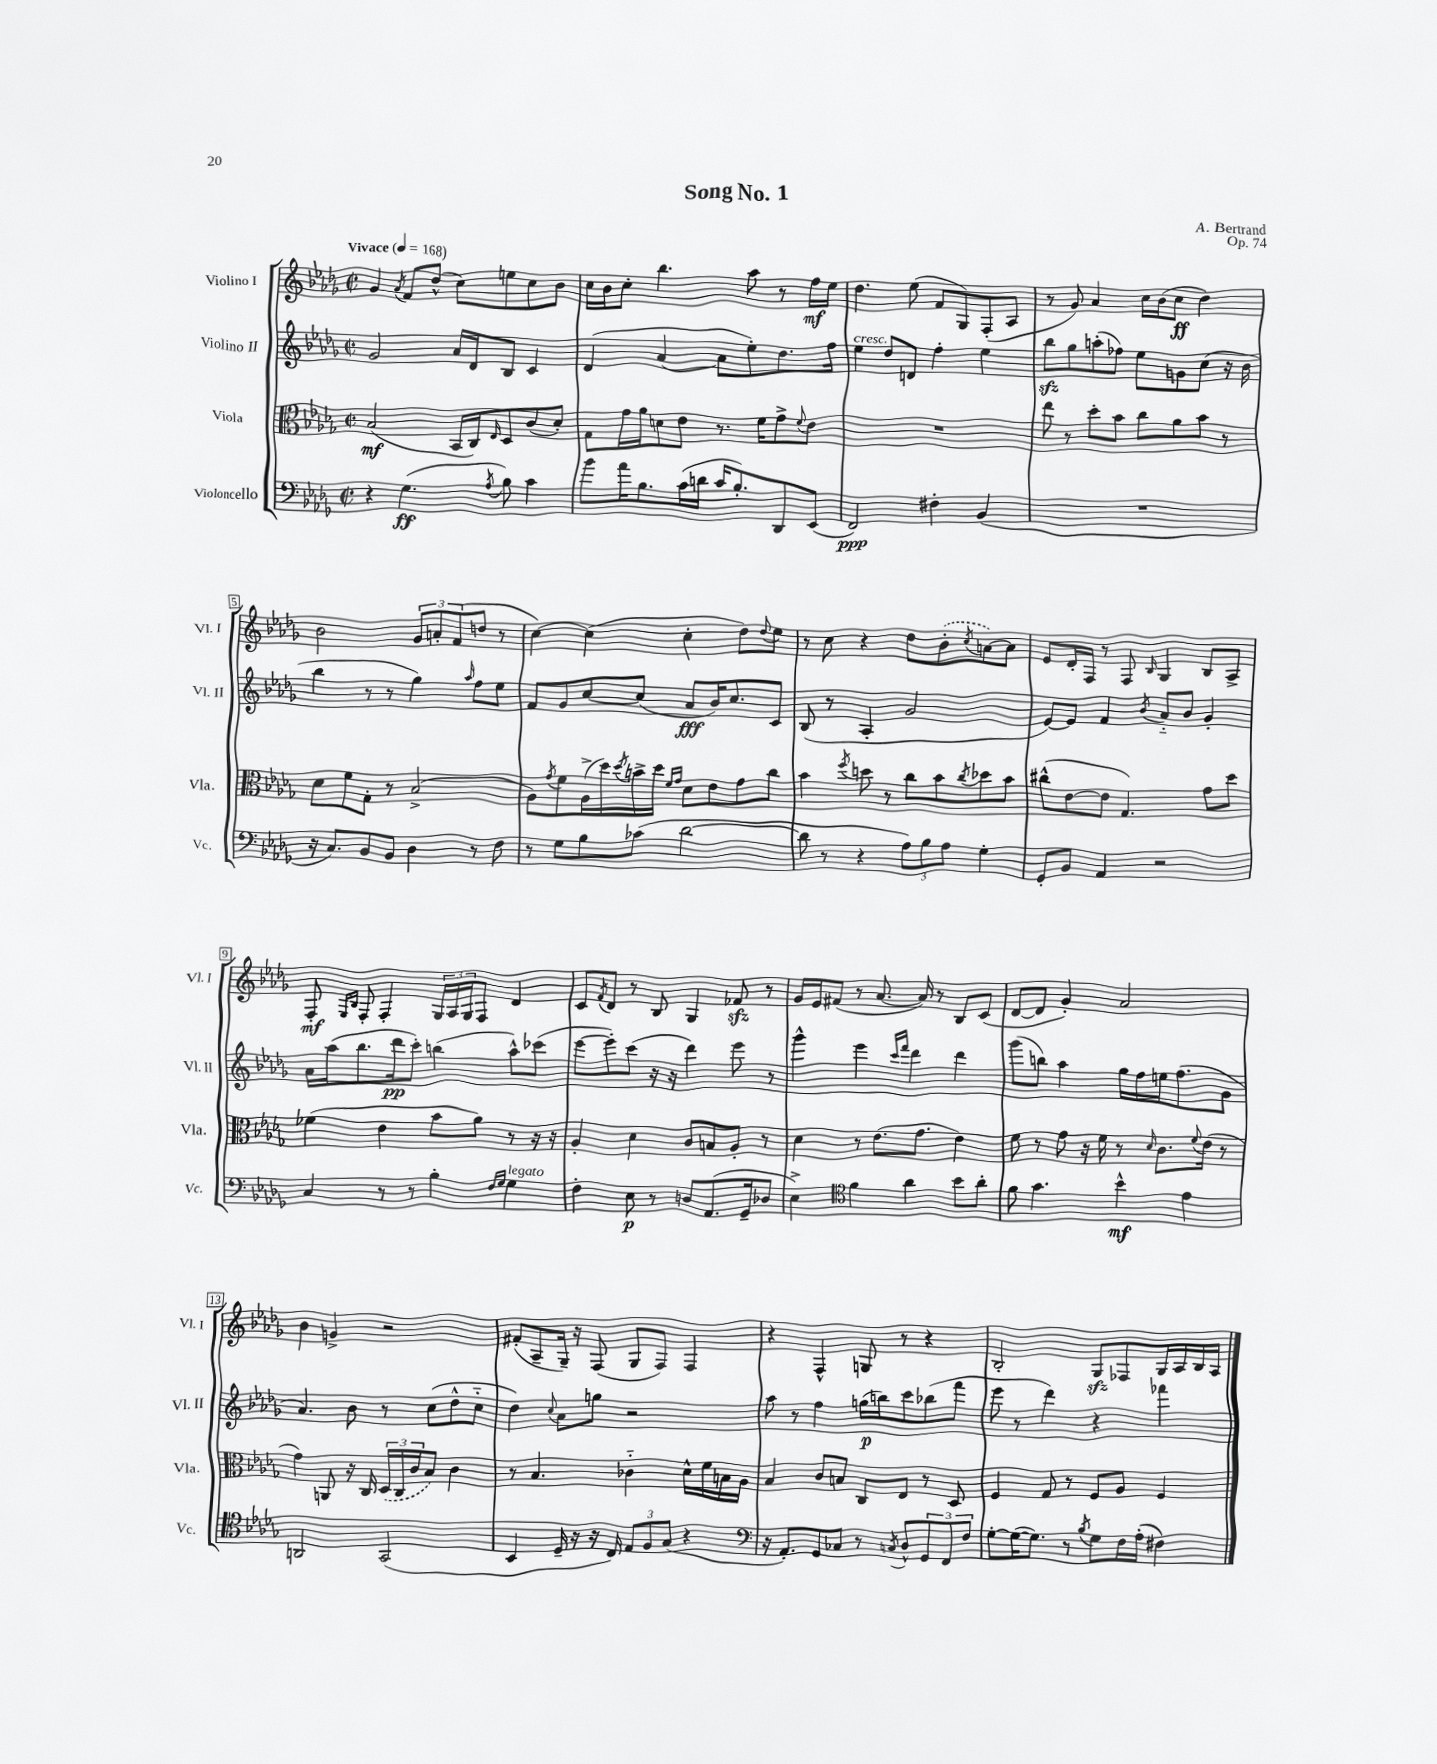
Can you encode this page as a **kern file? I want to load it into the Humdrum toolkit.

**kern	**kern	**kern	**kern
*staff4	*staff3	*staff2	*staff1
*clefF4	*clefC3	*clefG2	*clefG2
*k[b-e-a-d-g-]	*k[b-e-a-d-g-]	*k[b-e-a-d-g-]	*k[b-e-a-d-g-]
*M2/2	*M2/2	*M2/2	*M2/2
*met(c|)	*met(c|)	*met(c|)	*met(c|)
*MM168	*MM168	*MM168	*MM168
4r	(2B-	2g-	4g-
.	.	.	8qa-
(4.G-	.	.	8f
.	.	.	(8dd-^^
.	16BB-	16a-	8cc)
.	16C)	16d-	.
8qA-	16qqE-	.	.
8B-)	8D-	8B-	8ee
4c	(8c	4c	8cc
.	8d-')	.	8b-
=	=	=	=
8b-	8G-	(4d-	16cc
.	.	.	16b-
16a-	16g-	.	8cc'
8.B-	16a-	.	.
.	8d	[4a-	4.bb-
(16c	8e-	.	.
16d	.	.	.
16c	8.r	8a-]	.
8.B-')	.	.	.
.	.	8ee-')	8aa-
.	16f	.	.
8DD-	8g-^	8.dd-	8r
.	8qqf	.	.
(8EE-	8e-	.	16ff
.	.	16ff	16ee-
=	=	=	=
2FF)	1r	4ee-	4.dd-
.	.	8dd-	.
.	.	8d	(8ee-
4F#'	.	4ff'	8f
.	.	.	8G-)
(4BB-	.	4ee-	(8F'
.	.	.	8A-
=	=	=	=
1r	8ee-	8bb-	8r
.	8r	8gg-	8g-)
.	8dd-'	(8aa'	4a-
.	8b-	8ff-)	.
.	8cc	8ee-	16cc
.	.	.	(16b-
.	8a-	8g	8cc
.	8b-	(8cc	4dd-)
.	8r	16r	.
.	.	16b-	.
=	=	=	=
16r	8d-	4bb-	2b-
8.C)	.	.	.
.	8f	.	.
8BB-	8G-'	8r	.
8BB-	8r	8r	.
4D-	(2B-^	4gg-)	12g-
.	.	.	12a'
.	.	.	(12f
.	.	16qqaa-	.
8r	.	8ff	8dd
8F	.	8ee-	8r
=	=	=	=
8r	8A-)	8f	[4cc)
.	8qg-	.	.
8G-	8f	8g-	.
8B-	(16A-^	[8cc	(4cc]
.	16dd-)	.	.
.	8qdd-	.	.
(8c-	16b^	(8cc]	.
.	16dd-	.	.
.	16qqf	.	.
.	16qqg-	.	.
[2d-	8d-	8a-	4cc'
.	8e-	16b-)	.
.	.	8.cc	.
.	8g-	.	8dd-)
.	.	.	8qqdd-
.	8cc	8c	8ee-
=	=	=	=
8d-]	4b-	(8B-	8r
8r	.	8r	8cc
.	8qff	.	.
4r	8dd	4A-'	4r
.	8r	.	.
12A-)	8cc	2g-	8dd-
12B-	.	.	.
.	8b-	.	(8b-'
12A-	.	.	.
.	8qcc	.	8qcc
4G-'	8dd-	.	[8a)
.	8b-	.	8a]
=	=	=	=
8GG-'	(8cc#^^	[8e-)	8e-
8BB-	[8e-	8e-]	16d-'
.	.	.	16F
4AA-	8e-]	4f	8r
.	4.G-)	.	8F
.	.	8qb-	16qqB-
2r	.	8a-'~	4G-
.	.	8b-	.
.	8g-	4g-'	8B-
.	8dd-	.	8A-^
=	=	=	=
4C	(4f-	16a-	8F'
.	.	(16aa-	.
.	.	.	16qqE-
.	.	.	16qqB-
.	.	8.bb-	8F'
8r	4e-	.	4F'
.	.	16ddd-	.
8r	.	8ccc')	.
4B-'	8b-	(4bb	24G-
.	.	.	24A-
.	.	.	24G-
.	8a-)	.	8F
16qqF	.	.	.
16qqG-	.	.	.
4G-	8r	8aa-^^)	4d-
.	16r	(8ccc-	.
.	16r	.	.
=	=	=	=
4F'	4A-'	[8eee-	8c
.	.	.	8qf
.	.	8eee-'])	8d-
8E-	4d-	(8ccc	8r
8r	.	16r	8B-
.	.	16r	.
8D	8c	4ddd-)	4G-
(8.AA-	8B	.	.
.	8A-'	8eee-	8f-
16GG-~	.	.	.
8D-	8r	8r	8r
=	=	=	=
4E-^)	4d-	4ggg-^^	16g-
.	.	.	16e-
.	.	.	(8f#
*clefC4	*	*	*
4f	8r	4eee-	8r
.	(8.e-	.	[8.a-
.	.	16qqccc	.
.	.	16qqfff	.
4a-	.	4ddd-	.
.	8.g-	.	16a-])
.	.	.	8r
8b-	4e-)	4ddd-	8B-
8a-'	.	.	(8c
=	=	=	=
8f	8f	(8ggg-	[8d-
4.g-	8r	8bb)	8d-]
.	8g-	4aa-	4g-')
.	16r	.	.
.	16f	.	.
4b-^^	8r	16gg-	2a-
.	.	16ff	.
.	16qqd-	.	.
.	8.c	16ee	.
.	.	(8.ff	.
4e-	.	.	.
.	8qqf	.	.
.	(16e-	.	.
.	8r	8g-	.
=	=	=	=
2AA	4g-)	4.a-)	4b-
.	8AA	.	4g^
.	16r	8b-	.
.	16C	.	.
(2GG-	(24D-	8r	2r
.	24C	.	.
.	24c	.	.
.	8B-)	(8cc	.
.	4c	8dd-^^	.
.	.	8cc'~	.
=	=	=	=
4BB-	8r	4dd-)	(8f#'
.	4.B-	.	8A-~
.	.	8qqcc	.
16D-~	.	8a-	16G-~)
16r	.	.	16r
16r	.	8gg	(8F
16C)	.	.	.
12E-	4c-'~	2r	8G-
12F	.	.	.
.	.	.	8F)
(12G-	.	.	.
4r	16d-^^	.	4F
.	16f	.	.
.	16B	.	.
.	16A-	.	.
=	=	=	=
*clefF4	*	*	*
16r	4B-	8aa-	4r
8.AA-')	.	.	.
.	.	8r	.
8GG-	8c	4ff	4F^^
8C-	8B	.	.
8r	8C	(16gg	8G
.	.	16bb)	.
8qC	.	.	.
8D-^^	8E-	8ccc	8r
12GG-	8r	(8bb-	4r
12FF	.	.	.
.	8D-	8fff	.
12F	.	.	.
=	=	=	=
[8G-'	4F	8eee-	2B-'
(16G-_	.	8r	.
8.G-])	.	.	.
.	8G-	4ddd-)	.
8r	8r	.	.
8qB-	.	.	.
8G-	8F	4r	8G-
16F	8A-	.	8F-
(16A-'	.	.	.
4F#)	4F	4fff-	16G-
.	.	.	16A-
.	.	.	16B-
.	.	.	16A-
==	==	==	==
*-	*-	*-	*-
